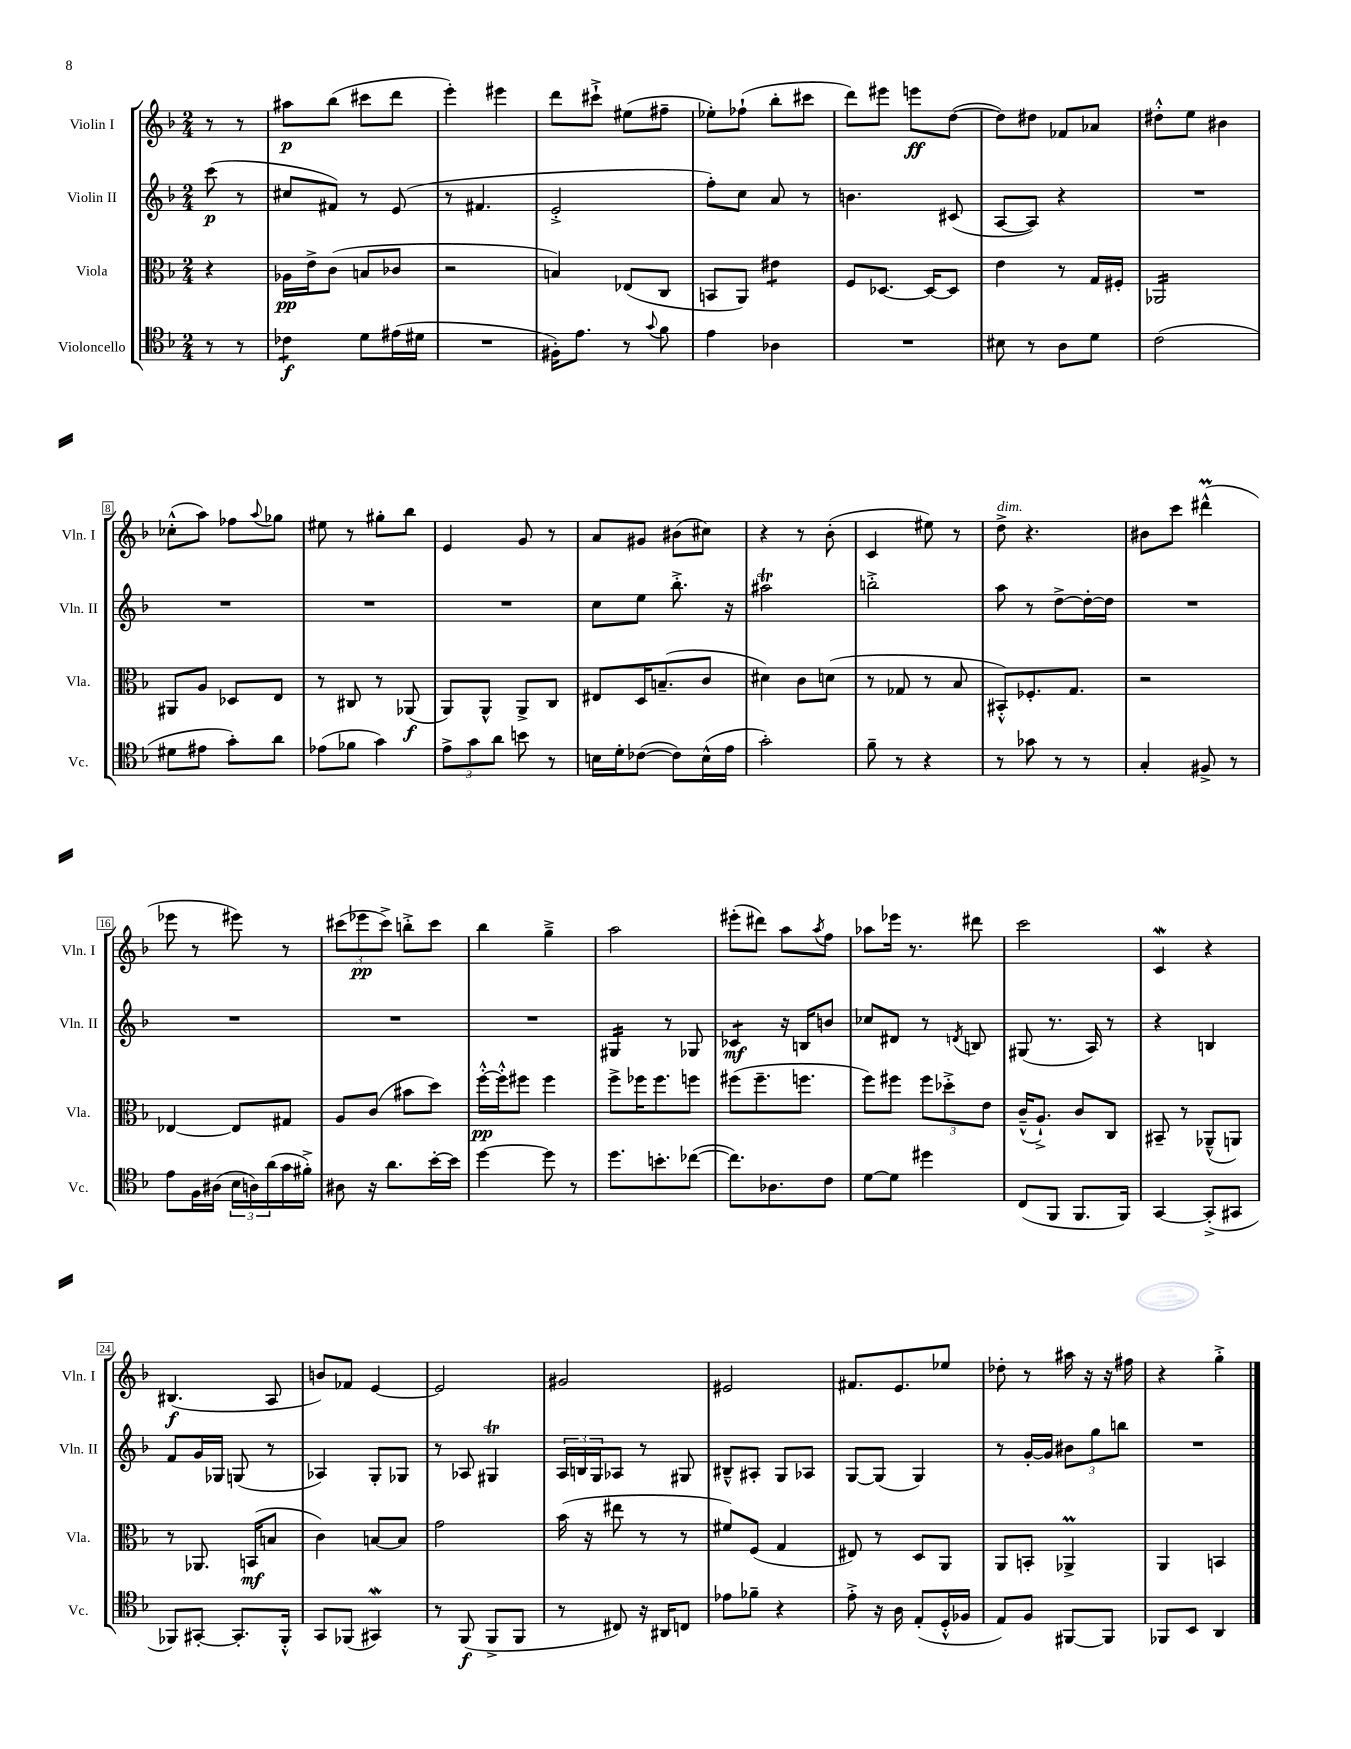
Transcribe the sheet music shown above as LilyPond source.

<<
\new StaffGroup <<
\new Staff = "s0" \with { instrumentName = "Violin I" shortInstrumentName = "Vln. I" } {
    \clef treble \key f \major \numericTimeSignature \time 2/4 \partial 4
    r8 r8 |
    ais''8\p bes''8( cis'''8 d'''8 |
    e'''4-.) eis'''4 |
    d'''8 cis'''8-!-> eis''8( fis''8-- |
    ees''8-.) fes''8-!( bes''8-. cis'''8 |
    d'''8) eis'''8 e'''8\ff d''8~( |
    d''8) dis''8 fes'8 aes'8 |
    dis''8-.-^ e''8 bis'4 |
    ces''8-.-^( a''8) fes''8 \appoggiatura { a''8 } ges''8 |
    eis''8 r8 gis''8-. bes''8 |
    e'4 g'8 r8 |
    a'8 gis'8 bis'8( cis''8) |
    r4 r8 bes'8-.( |
    c'4 eis''8) r8 |
    d''8->^\markup { \italic "dim." } r4. |
    bis'8 c'''8 dis'''4-^\prall( |
    ees'''8 r8 eis'''8) r8 |
    \tuplet 3/2 { cis'''8( ees'''8\pp cis'''8->) } b''8-.-> cis'''8 |
    bes''4 g''4---> |
    a''2 |
    eis'''8-.( dis'''8) a''8 \acciaccatura { a''8 } f''8 |
    aes''8 ees'''16 r8. dis'''8 |
    c'''2 |
    c'4\mordent r4 |
    bis4.\f( a8 |
    b'8) fes'8 e'4~ |
    e'2 |
    gis'2 |
    eis'2 |
    fis'8. e'8. ees''8 |
    des''8-. r8 ais''16 r16 r16 fis''16 |
    r4 g''4-.-> \bar "|." |
}
\new Staff = "s1" \with { instrumentName = "Violin II" shortInstrumentName = "Vln. II" } {
    \clef treble \key f \major \numericTimeSignature \time 2/4 \partial 4
    c'''8\p( r8 |
    cis''8 fis'8) r8 e'8( |
    r8 fis'4. |
    e'2-.-> |
    f''8-.) c''8 a'8 r8 |
    b'4. cis'8( |
    a8~ a8) r4 |
    R2 |
    R2 |
    R2 |
    R2 |
    c''8 e''8 bes''8.-.-> r16 |
    ais''2\trill |
    b''2-.-> |
    a''8 r8 d''8~-> d''16~-. d''16 |
    R2 |
    R2 |
    R2 |
    R2 |
    gis4:16 r8 ges8 |
    ces'4:8\mf r16 b16 b'8 |
    ces''8 dis'8 r8 \acciaccatura { d'8 } b8 |
    gis8( r8. a16) r8 |
    r4 b4 |
    f'8 g'16 ges16 g8( r8 |
    aes4) g8-. ges8 |
    r8 aes8 gis4\trill |
    \tuplet 3/2 { a16 b16 g16 } aes8 r8 gis8 |
    bis8---^ ais8-. g8 aes8 |
    g8~ g8( g4) |
    r8 g'16~-. g'16 \tuplet 3/2 { bis'8 g''8 b''8 } |
    R2 \bar "|." |
}
\new Staff = "s2" \with { instrumentName = "Viola" shortInstrumentName = "Vla." } {
    \clef alto \key f \major \numericTimeSignature \time 2/4 \partial 4
    r4 |
    aes16\pp e'16-> c'8( b8 ces'8 |
    r2 |
    b4) ees8( c8 |
    b,8 a,8) eis'4:8 |
    f8 des8.~ des16~ des8 |
    e'4 r8 g16 fis16-. |
    aes,2:16 |
    ais,8 a8 des8 e8 |
    r8 cis8 r8 aes,8\f( |
    a,8) a,8-^ a,8-> c8 |
    eis8 d16 b8.--( c'8 |
    dis'4) c'8 d'8( |
    r8 ges8 r8 bes8 |
    bis,8-.-^) fes8.-. g8. |
    r2 |
    ees4~ ees8 gis8 |
    a8 c'8( bis'8 d''8) |
    f''16~-.-^\pp f''16-.-^ fis''8 fis''4 |
    f''8-> fes''16 fes''8. f''8 |
    fis''8( fis''8.-- f''8. |
    f''8) fis''8 \tuplet 3/2 { fis''8 des''8-.-> e'8 } |
    c'16---^( a8.-!->) c'8 c8 |
    bis,8-- r8 aes,8---^( a,8) |
    r8 aes,8. b,16\mf( b8 |
    c'4) b8~ b8 |
    g'2 |
    bes'16( r16 eis''8 r8 r8 |
    fis'8) f8( g4 |
    eis8) r8 d8 a,8 |
    a,8 b,8-. aes,4->\prall |
    a,4 b,4 \bar "|." |
}
\new Staff = "s3" \with { instrumentName = "Violoncello" shortInstrumentName = "Vc." } {
    \clef tenor \key f \major \numericTimeSignature \time 2/4 \partial 4
    r8 r8 |
    ces'4:8\f d'8 eis'16( dis'16 |
    R2 |
    fis16-.) e'8. r8 \appoggiatura { g'8 } f'8 |
    e'4 aes4 |
    R2 |
    bis8 r8 a8 d'8 |
    c'2( |
    dis'8 eis'8 g'8-.) a'8 |
    ees'8( fes'8 g'4) |
    \tuplet 3/2 { e'8-> g'8 a'8 } b'8 r8 |
    b16 d'16-. ces'8~( ces'8) b16-^( e'16 |
    g'2-.) |
    f'8-- r8 r4 |
    r8 ges'8 r8 r8 |
    g4-. fis8-> r8 |
    e'8 f16 ais16( \tuplet 3/2 { bes16 a16) a'16( } g'16 fis'16-.->) |
    ais8 r16 a'8. bes'16~-. bes'16 |
    d''4~ d''8 r8 |
    d''8. b'8.-. ces''8~( |
    ces''8.) aes8. c'8 |
    d'8~ d'8 dis''4 |
    c8( f,8 f,8. f,16) |
    g,4~ g,8-.->( gis,8 |
    fes,8) gis,8~-. gis,8.-. fes,16-.-^ |
    g,8 fes,8( gis,4\mordent) |
    r8 f,8\f( f,8-> f,8 |
    r8 cis8) r16 ais,16 c8 |
    ees'8 fes'8-- r4 |
    e'8-.-> r16 a16 e8-.( d16-.-^ fes16 |
    e8) f8 fis,8~ fis,8 |
    fes,8 bes,8 a,4 \bar "|." |
}
>>
>>
\layout { \context { \Score \override BarNumber.stencil = #(make-stencil-boxer 0.1 0.3 ly:text-interface::print) } }
